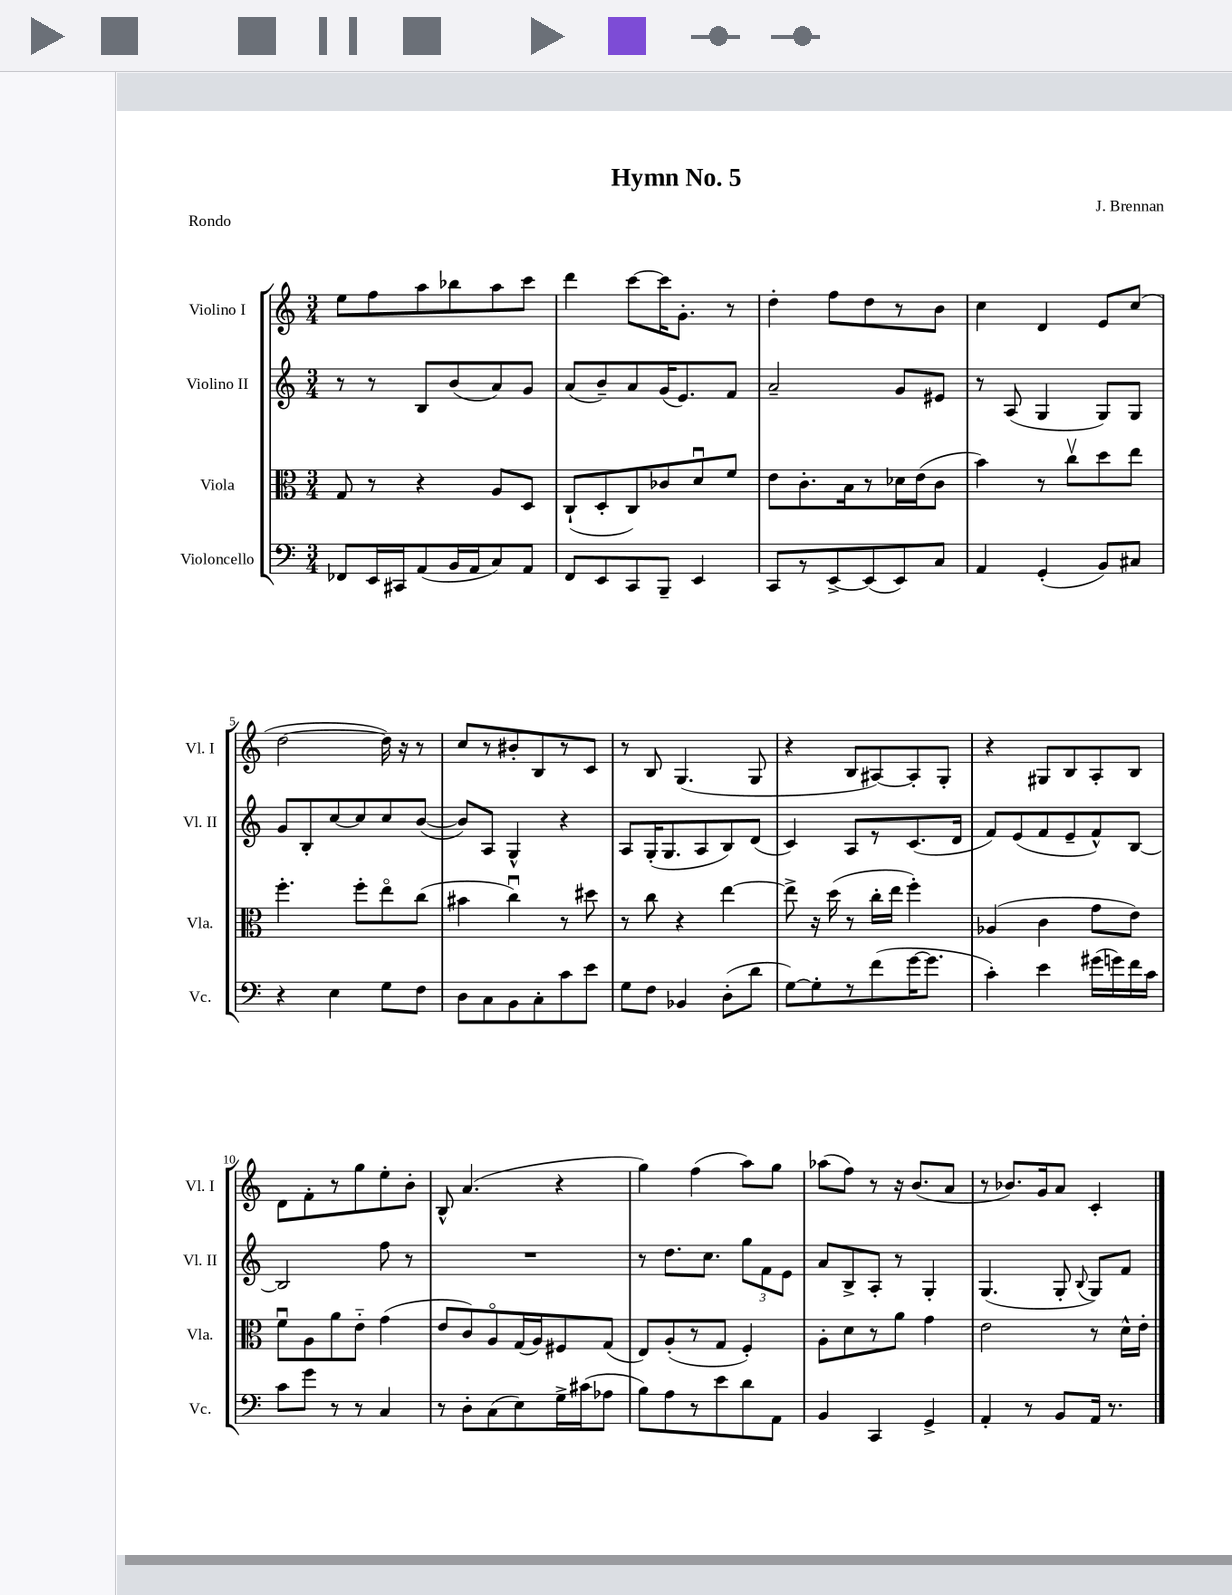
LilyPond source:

\header { title = "Hymn No. 5" composer = "J. Brennan" piece = "Rondo" }
<<
\new StaffGroup <<
\new Staff = "s0" \with { instrumentName = "Violino I" shortInstrumentName = "Vl. I" } {
    \clef treble \key c \major \numericTimeSignature \time 3/4
    \autoBeamOff e''8[ f''8 a''8 bes''8 a''8 c'''8] |
    d'''4 c'''8[~ c'''16 g'8.]-. r8 |
    d''4-. f''8[ d''8 r8 b'8] |
    c''4 d'4 e'8[ c''8]( |
    d''2~ d''16) r16 r8 |
    c''8[ r8 bis'8-. b8 r8 c'8] |
    r8 b8 g4.( g8 |
    r4 b8[ ais8~) ais8-. g8]-. |
    r4 gis8[ b8 a8-. b8] |
    d'8[ f'8-. r8 g''8 e''8-. b'8]-. |
    b8-^ a'4.( r4 |
    g''4) f''4( a''8[) g''8] |
    aes''8[( f''8]) r8 r16 b'8.[( a'8] |
    r8 bes'8.[) g'16 a'8] c'4-. \bar "|." |
}
\new Staff = "s1" \with { instrumentName = "Violino II" shortInstrumentName = "Vl. II" } {
    \clef treble \key c \major \numericTimeSignature \time 3/4
    \autoBeamOff r8 r8 b8[ b'8( a'8) g'8] |
    a'8[( b'8--) a'8 g'16( e'8.) f'8] |
    a'2-- g'8[ eis'8] |
    r8 a8( g4 g8[) g8] |
    g'8[ b8-. c''8~ c''8 c''8 b'8]~( |
    b'8[) a8] g4-^ r4 |
    a8[ g16-.( g8. a8 b8) d'8]( |
    c'4) a8[ r8 c'8.( d'16] |
    f'8[) e'8( f'8 e'8-- f'8-^) b8]~ |
    b2 f''8 r8 |
    R2. |
    r8 d''8.[ c''8.] \tuplet 3/2 { g''8[ f'8 e'8] } |
    a'8[ b8-> a8]-. r8 g4-. |
    g4.( g8-. \appoggiatura { b8 } g8[) f'8] \bar "|." |
}
\new Staff = "s2" \with { instrumentName = "Viola" shortInstrumentName = "Vla." } {
    \clef alto \key c \major \numericTimeSignature \time 3/4
    \autoBeamOff g8 r8 r4 a8[ d8] |
    c8[-!( d8-. c8) ces'8 d'8\downbow f'8] |
    e'8[ c'8.-. b16 r8 des'16 e'16( c'8] |
    b'4) r8 c''8[\upbow d''8 e''8] |
    f''4.-. f''8[-. e''8\flageolet c''8]( |
    bis'4 c''4\downbow) r8 dis''8 |
    r8 c''8 r4 e''4~ |
    e''8-> r16 d''16( r8 c''16[-. e''16] f''4-.) |
    aes4( c'4 g'8[ e'8]) |
    f'8[\downbow a8 a'8 e'8]-_ g'4( |
    e'8[ c'8) a8\flageolet g16( a16) fis8 g8]( |
    e8[) a8-.( r8 g8] f4-.) |
    a8[-. d'8 r8 a'8] g'4 |
    e'2 r8 d'16[-^ e'16]-. \bar "|." |
}
\new Staff = "s3" \with { instrumentName = "Violoncello" shortInstrumentName = "Vc." } {
    \clef bass \key c \major \numericTimeSignature \time 3/4
    \autoBeamOff fes,8[ e,16 cis,16 a,8( b,16 a,16 c8) a,8] |
    f,8[ e,8 c,8 b,,8]-- e,4 |
    c,8[ r8 e,8~-> e,8( e,8) c8] |
    a,4 g,4-.( b,8[) cis8] |
    r4 e4 g8[ f8] |
    d8[ c8 b,8 c8-. c'8 e'8] |
    g8[ f8] bes,4 d8[-.( d'8] |
    g8[~) g8-. r8 f'8( g'16~ g'8.] |
    c'4-.) e'4 gis'16[( g'16) f'16 c'16] |
    c'8[ g'8] r8 r8 c4 |
    r8 d8[-. c8( e8) g16-> cis'16( aes8] |
    b8[) a8 r8 e'8 d'8 a,8] |
    b,4 c,4 g,4-> |
    a,4-. r8 b,8[ a,16] r8. \bar "|." |
}
>>
>>
